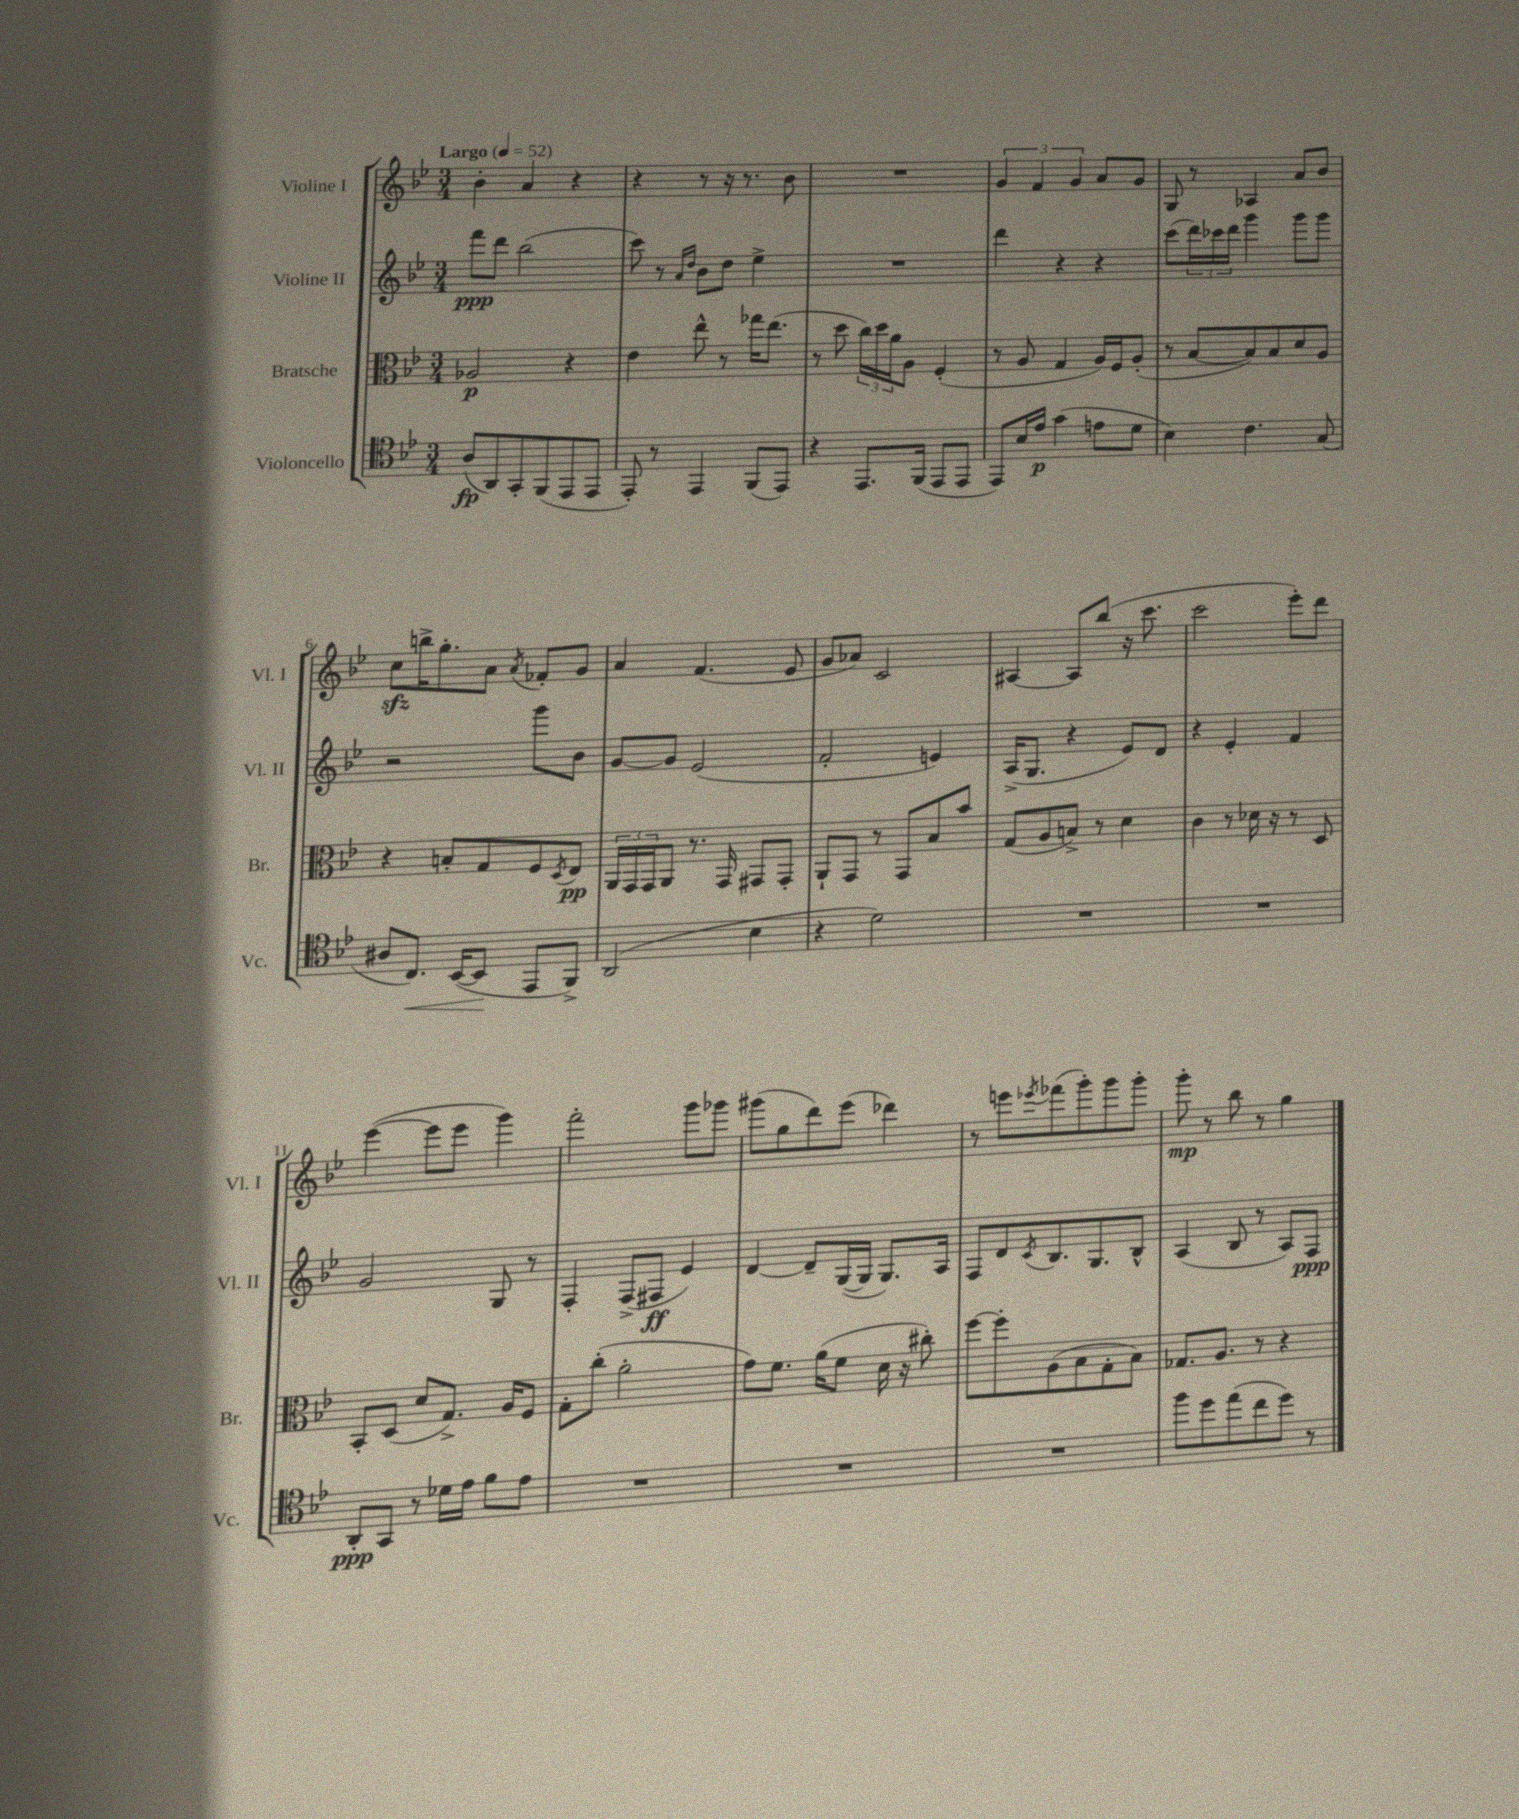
<<
\new StaffGroup <<
\new Staff = "s0" \with { instrumentName = "Violine I" shortInstrumentName = "Vl. I" } {
    \clef treble \key bes \major \numericTimeSignature \time 3/4 \tempo "Largo" 4 = 52
    bes'4-. a'4 r4 |
    r4 r8 r16 r8. bes'8 |
    R2. |
    \tuplet 3/2 { g'4 f'4 g'4 } a'8 g'8 |
    g8 r8 aes4 a'8 bes'8 |
    c''8\sfz b''16-> g''8.-. a'8 \acciaccatura { a'8 } fes'8-. g'8 |
    a'4 f'4.( ees'8 |
    g'8 aes'8) c'2 |
    ais4~ ais8 bes''8( r16 c'''8. |
    c'''2 ees'''8-.) d'''8 |
    ees'''4~( ees'''8 ees'''8 g'''4) |
    f'''2-. g'''8 ges'''8 |
    gis'''8( g''8 d'''8) ees'''8( des'''4) |
    r8 e'''8 \acciaccatura { ees'''8 } fes'''8( g'''8-.) g'''8 g'''8-. |
    g'''8-.\mp r8 bes''8 r8 g''4 \bar "|." |
}
\new Staff = "s1" \with { instrumentName = "Violine II" shortInstrumentName = "Vl. II" } {
    \clef treble \key bes \major \numericTimeSignature \time 3/4
    f'''8\ppp d'''8 bes''2( |
    c'''8) r8 \grace { a'16 d''16 } bes'8 d''8 ees''4-> |
    R2. |
    d'''4 r4 r4 |
    c'''8( \tuplet 3/2 { d'''16) ces'''16 d'''16 } g'''4 g'''8 g'''8 |
    r2 g'''8 bes'8 |
    g'8~ g'8 ees'2( |
    f'2-. e'4) |
    a16->( g8. r4 ees'8) d'8 |
    r4 ees'4-. f'4 |
    g'2 g8 r8 |
    f4-. f8->( fis8\ff ees'4) |
    d'4~ d'8-- g16~( g16 g8.) a16 |
    f8 d'8 \acciaccatura { c'8 } bes8. g8. bes8-^ |
    a4( bes8 r8 a8) f8\ppp \bar "|." |
}
\new Staff = "s2" \with { instrumentName = "Bratsche" shortInstrumentName = "Br." } {
    \clef alto \key bes \major \numericTimeSignature \time 3/4
    aes2\p r4 |
    ees'4 ees''8-^ r8 ges''16 ees''8.( |
    r8 d''8 \tuplet 3/2 { c''16) d''16 a'16 } a8 f4-.( |
    r8 a8 g4 a16) f16 a8-.( |
    r8 bes8~ bes8) bes8 d'8 a8 |
    r4 b8-. g8 f8 \acciaccatura { d8 } ees8\pp |
    \tuplet 3/2 { a,16 g,16 g,16 } a,8 r8. g,16 gis,8 gis,8-. |
    a,8-! g,8 r8 g,8 bes8 bes'8 |
    g8( a8 b8->) r8 d'4 |
    c'4 r8 des'16 r16 r8 d8 |
    bes,8-. d8( d'8 g8.->) a16 f8 |
    g8-. c''8-.( a'2-. |
    g'8) f'8. a'16( f'8 d'16 r16 cis''8-.) |
    f''8~ f''8-. a8( bes8 g8-. bes8) |
    ges8. a8. r8 r4 \bar "|." |
}
\new Staff = "s3" \with { instrumentName = "Violoncello" shortInstrumentName = "Vc." } {
    \clef tenor \key bes \major \numericTimeSignature \time 3/4
    a8\fp( a,8) g,8-. f,8( ees,8 ees,8 |
    ees,8-.) r8 ees,4 f,8( ees,8) |
    r4 ees,8. f,16( ees,8 ees,8 |
    ees,8) bes16 ees'16\p g'4( e'8 d'8 |
    bes4) c'4. g8( |
    ais8 c8.\<) bes,16~( bes,8\! ees,8 f,8->) |
    a,2( bes4 |
    r4 d'2) |
    R2. |
    R2. |
    a,8-.\ppp g,8 r8 des'16 ees'16 f'8 ees'8 |
    R2. |
    R2. |
    R2. |
    f''8 d''8 ees''8( c''8 d''8) r8 \bar "|." |
}
>>
>>
